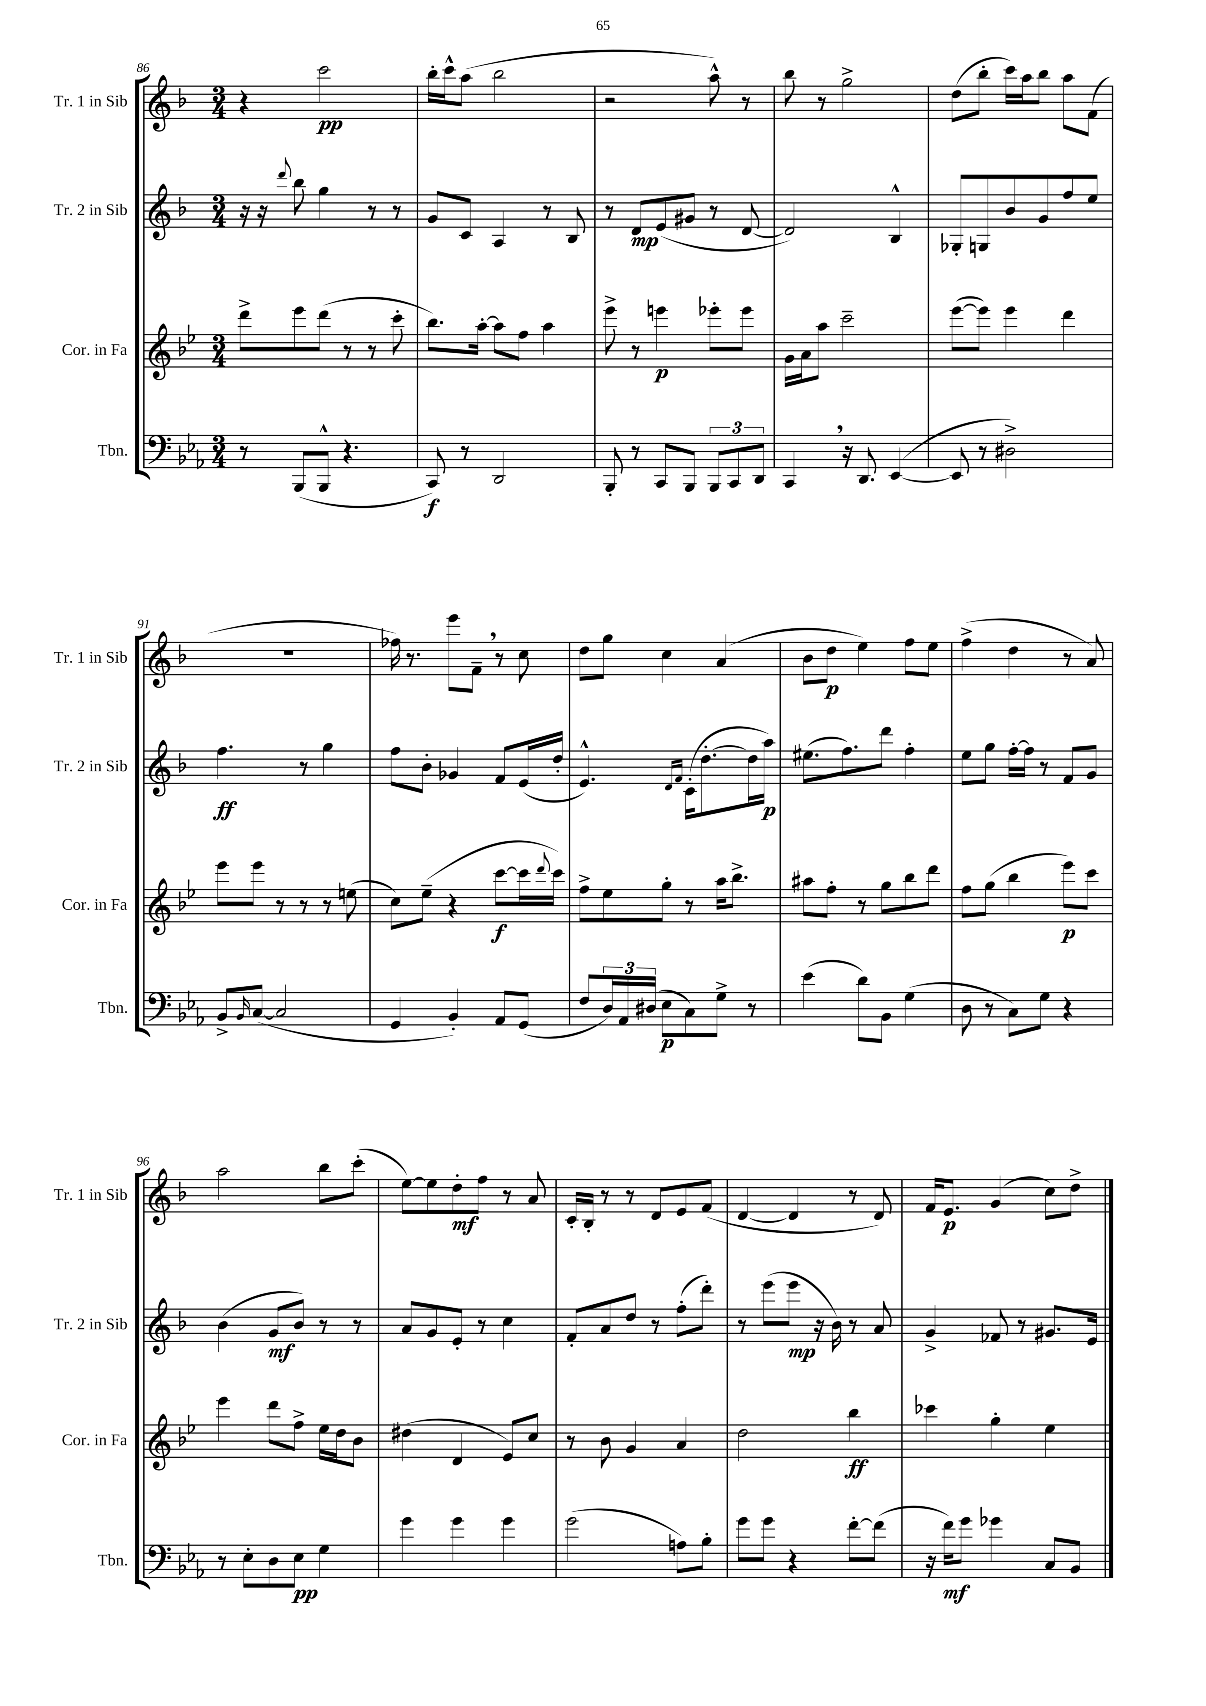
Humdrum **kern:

**kern	**kern	**kern	**kern
*staff4	*staff3	*staff2	*staff1
*clefF4	*clefG2	*clefG2	*clefG2
*k[b-e-a-]	*k[b-e-]	*k[b-]	*k[b-]
*M3/4	*M3/4	*M3/4	*M3/4
8r	8ddd^\L	16r	4r
.	.	16r	.
.	.	8qqddd/	.
(8BBB-/L	8eee-\	8bb-\	.
8BBB-^^/J	(8ddd\J	4gg\	2ccc\
4.r	8r	.	.
.	8r	8r	.
.	8ccc'\	8r	.
=	=	=	=
8CC/)	8.bb-\L)	8g/L	16bb-'\LL
.	.	.	16ccc^^\J
8r	.	8c/J	(8aa\J
.	[16aa'\Jk	.	.
2DD/	8aa\]L	4A/	2bb-\
.	8ff\J	.	.
.	4aa\	8r	.
.	.	8B-/	.
=	=	=	=
8BBB-'/	8eee-^\	8r	2r
8r	8r	8d/L	.
8CC/L	4eee\	(8e/	.
8BBB-/J	.	8g#/J	.
12BBB-/L	8eee-'\L	8r	8aa^^\)
12CC/	.	.	.
.	8eee-\J	[8d/	8r
12DD/J	.	.	.
=	=	=	=
4CC/	16g\LL	2d/])	8bb-\
.	16a\J	.	.
.	8aa\J	.	8r
16r	2ccc~\	.	2gg^\
8.DD/	.	.	.
([4EE-/	.	4B-^^/	.
=	=	=	=
8EE-/]	([8eee-\L	8G-'/L	(8dd\L
8r	8eee-\]J)	8G/	8bb-'\J
2D#^\)	4eee-\	8b-/	16ccc\LL)
.	.	.	16aa\J
.	.	8g/	8bb-\J
.	4ddd\	8ff/	8aa\L
.	.	8ee/J	(8f\J
=	=	=	=
8BB-^/L	8eee-\L	4.ff\	2.r
16qqBB-/	.	.	.
([8C/J	8eee-\J	.	.
2C/]	8r	.	.
.	8r	8r	.
.	8r	4gg\	.
.	(8ee\	.	.
=	=	=	=
4GG/	8cc\L)	8ff\L	16ff-\)
.	.	.	8.r
.	(8ee-~\J	8b-'\J	.
4BB-'/)	4r	4g-/	8eee\L
.	.	.	8f~\J
8AA-/L	[8ccc\L	8f/L	8r
(8GG/J	16ccc\]L	(16e/L	8cc\
.	8qqddd/	.	.
.	16ccc\JJ)	16dd'/JJ	.
=	=	=	=
8F/L	8ff^\L	4.e^^/)	8dd\L
24D/L)	8ee-\	.	8gg\J
24AA-/	.	.	.
(24D#/JJ	.	.	.
8E-\L	8gg'\J	.	4cc\
.	.	16qqd/LL	.
.	.	16qqf/JJ	.
8C\)	8r	(16c'\LK	.
.	.	[8.dd'\	.
8G^\J	16aa\LK	.	(4a/
.	8.bb-^\J	.	.
8r	.	16dd\]L	.
.	.	16aa\JJ)	.
=	=	=	=
(4e-\	8aa#\L	(8.ee#\L	8b-\L
.	8ff'\J	.	8dd\J
.	.	8.ff\)	.
8d\L)	8r	.	4ee\)
8BB-\J	8gg\L	8ddd\J	.
(4G\	8bb-\	4ff'\	8ff\L
.	8ddd\J	.	8ee\J
=	=	=	=
8D\	8ff\L	8ee\L	(4ff^\
8r	(8gg\J	8gg\J	.
8C\L)	4bb-\	[16ff'\LL	4dd\
.	.	16ff\]JJ	.
8G\J	.	8r	.
4r	8eee-\L)	8f/L	8r
.	8ccc\J	8g/J	8a/)
=	=	=	=
8r	4eee-\	(4b-\	2aa\
8E-'\L	.	.	.
8D\	8ddd\L	8g/L	.
8E-\J	8ff^\J	8b-/J)	.
4G\	16ee-\LL	8r	8bb-\L
.	16dd\J	.	.
.	8b-\J	8r	(8ccc'\J
=	=	=	=
4g\	(4dd#\	8a/L	[8ee\L)
.	.	8g/	8ee\]
4g\	4d/	8e'/J	8dd'\
.	.	8r	8ff\J
4g\	8e-/L)	4cc\	8r
.	8cc/J	.	8a/
=	=	=	=
(2g\	8r	8f'/L	16c'/LL
.	.	.	16B-'/JJ
.	8b-\	8a/	8r
.	4g/	8dd/J	8r
.	.	8r	8d/L
8A\L)	4a/	(8ff'\L	8e/
8B-'\J	.	8ddd'\J)	(8f/J
=	=	=	=
8g\L	2dd\	8r	[4d/
8g\J	.	(8eee\L	.
4r	.	8eee\J	4d/]
.	.	16r	.
.	.	16b-\)	.
[8f'\L	4bb-\	8r	8r
(8f\]J	.	8a/	8d/)
=	=	=	=
16r	4ccc-\	4g^/	16f/LK
16f\LK)	.	.	8.e/J
8g\J	.	.	.
4g-\	4gg'\	8f-/	(4g/
.	.	8r	.
8C/L	4ee-\	8.g#/L	8cc\L)
8BB-/J	.	.	8dd^\J
.	.	16e/Jk	.
==	==	==	==
*-	*-	*-	*-
